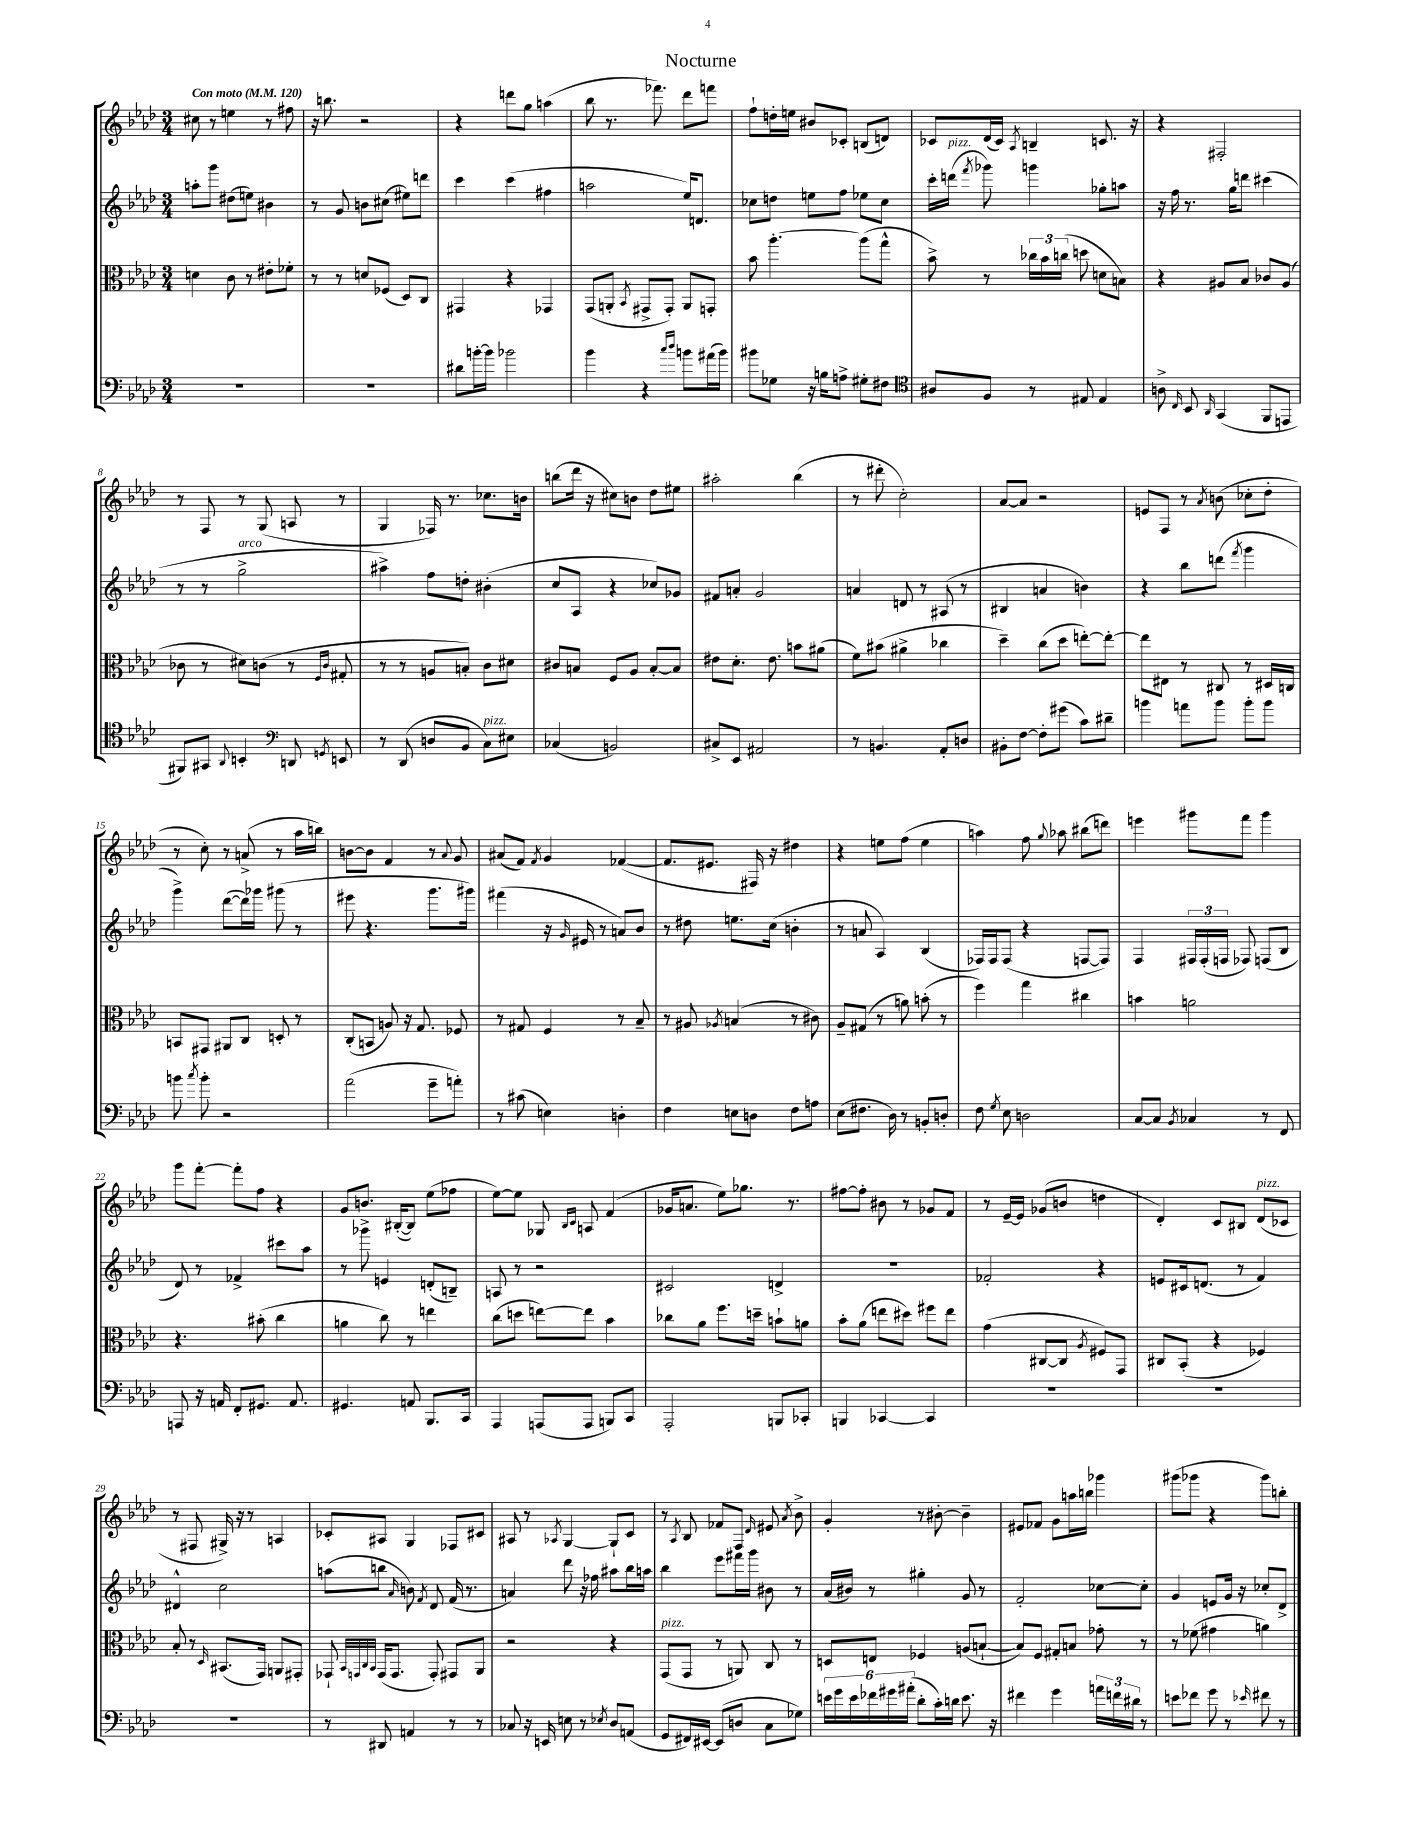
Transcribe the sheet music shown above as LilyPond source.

\header { title = "Nocturne" }
<<
\new StaffGroup <<
\new Staff = "s0" {
    \clef treble \key aes \major \numericTimeSignature \time 3/4 \tempo "Con moto" 4 = 120
    \autoBeamOff cis''8 r8 e''4 r8 fis''8 |
    r16 b''8. r2 |
    r4 d'''8[ g''8] a''4( |
    bes''8 r8. fes'''8.) des'''8[ f'''8] |
    f''8[-! d''16-. e''16] bis'8[ ces'8]-. b8[( d'8]) |
    ces'8[ des'16( ces'16]) \acciaccatura { aes8 } b4-- c'8. r16 |
    r4 fis2-. |
    r8 f8 r8 g8( a8 r8 |
    g4 fes16) r8. ces''8.[ b'16] |
    b''8[( des'''16] r16 cis''8[) b'8] des''8[ eis''8] |
    ais''2-. bes''4( |
    r8 dis'''8-. c''2-.) |
    aes'8[~ aes'8] r2 |
    e'8[ f8] r8 \acciaccatura { aes'8 } b'8( ces''8[-. des''8]-. |
    r8 c''8-.) r8 a'8->( r8 aes''16[ b''16]) |
    b'8[~ b'8] f'4 r8 \appoggiatura { aes'8 } g'8 |
    ais'8[( f'8]) \acciaccatura { f'8 } g'4 fes'4~( |
    fes'8.[ eis'8.] fis16) r16 dis''4 |
    r4 e''8[ f''8]( e''4 |
    a''4) f''8 \appoggiatura { g''8 } aes''8 bis''8[( d'''8]) |
    e'''4 gis'''8[ f'''8] gis'''4 |
    g'''8[ f'''8]~-. f'''8[-. f''8] r4 |
    g'8[ b'8.] bis16[~-.( bis8]) ees''8[( fes''8] |
    ees''8[~) ees''8] ges8 \grace { bes16[ c'16] } a8 f'4( |
    ges'16[ a'8.] ees''8[) ges''8.] r8. |
    fis''8[~ fis''8]-. bis'8 r8 ges'8[ f'8] |
    r8 ees'16[~-- ees'16] ges'8[( b'8] d''4 |
    des'4-.) c'8[ bis8] des'8[^\markup { \italic "pizz." }( ces'8] |
    r8 fis8 gis16->) r16 r8 a4 |
    ces'8[-. ais8] g4 fes8[ cis'8] |
    ais8 r8 \acciaccatura { aes8 } g4~ g8[-! c'8] |
    r8 \acciaccatura { aes8 } bes8 fes'8[ f8] \grace { des'16 } eis'8 \acciaccatura { aes'8 } bes'8-> |
    g'4-. r8 bis'8~-. bis'4-- |
    eis'8[ fes'8] g'8[ a''16 b''16] ges'''4 |
    gis'''8[( ges'''8] r4 ges'''8[) b''8]-. \bar "|." |
}
\new Staff = "s1" {
    \clef treble \key aes \major \numericTimeSignature \time 3/4
    \autoBeamOff a''8[-. g'''8] dis''8[( e''8]) bis'4 |
    r8 g'8 b'8[ cis''8]( eis''8[) d'''8] |
    c'''4 c'''4( fis''4 |
    a''2 ees''16[) d'8.] |
    ces''8[ d''8] e''8[ f''8] ees''8[ ces''8] |
    c'''16[-. d'''16]^\markup { \italic "pizz." }( \acciaccatura { f'''8 } ges'''8) g'''4 ges''8[-. a''8] |
    r16 f''16 r8. g''16[ d'''8] cis'''4( |
    r8 r8 g''2->^\markup { \italic "arco" } |
    ais''4->) f''8[ d''8]-. bis'4-.( |
    c''8[ aes8] r4 ces''8[) ges'8] |
    fis'8[ a'8]-. g'2 |
    a'4 d'8 r8 ais8( r8 |
    bis4 a'4 b'4) |
    r4 bes''8[ d'''8]( \acciaccatura { f'''8 } g'''4 |
    g'''4->) des'''8[~( des'''16) ges'''16] gis'''8( r8 |
    eis'''8 r4. g'''8.[ gis'''16]) |
    fis'''4( r16 \grace { g'16 } eis'16 r8 a'8[) bes'8] |
    r8 dis''8 e''8.[ c''16]( b'4-. |
    r8 a'8 aes4) bes4( |
    fes16[) fes16 fes8]( r4 f8[~ f8]) |
    f4 \tuplet 3/2 { fis16[ fis16-.( f16] } fes8) f8[( bes8] |
    des'8) r8 fes'4-> cis'''8[ aes''8] |
    r8 ges'''8-> e'4 d'8[-.( b8]--) |
    a8 r8 r2 |
    cis'2 d'4-> |
    R2. |
    fes'2-. r4 |
    e'8[ cis'16 d'8.]( r8 f'4) |
    dis'4-^ c''2 |
    a''8[( b''8] \grace { aes'16 } b'8) \acciaccatura { f'8 } des'8 f'16( r8. |
    a'4) des'''8 r16 fes''16 ais''8[ bes''16 a''16] |
    bes''4 ees'''8[ fis'''16 g'''16] bis'8 r8 |
    aes'16[( bis'16]) r8 gis''4-. g'8 r8 |
    f'2-. ces''8[~ ces''8]-. |
    g'4 e'8[ g'16] r16 ces''8[-. des'8]-> \bar "|." |
}
\new Staff = "s2" {
    \clef alto \key aes \major \numericTimeSignature \time 3/4
    \autoBeamOff d'4 c'8 r8 eis'8[-. fes'8]-. |
    r8 r8 d'8[ fes8]( des8[) c8] |
    gis,4 r4 ges,4 |
    g,8[( a,8]-. \acciaccatura { bes,8 } gis,8[-> gis,8]-.) a,8[ g,8]-. |
    bes'8 aes''4.~-. aes''8[( g''8]-^ |
    bes'8->) r8 \tuplet 3/2 { ces''16[ bes'16 c''16]( } d''8 d'8[ b8]) |
    r4 ais8[ bes8] ces'8[ ais8]( |
    ces'8 r8 dis'8[) c'8]( r8 \grace { f16[ c'16] } gis8-. |
    r8 r8 a8[ b8]-.) c'8[ dis'8] |
    cis'8[ b8] f8[ aes8] b8[~-. b8] |
    eis'8[ des'8.]-. eis'8. b'8[ ais'8]( |
    f'8[) bis'8]( ais'4-> ces''4 |
    des''4--) c''8[( des''8] e''8[~-.) e''8]~-. |
    e''8[ eis8] r8 cis8 r8 dis16[ c16] |
    b,8[ gis,8] ais,8[ c8] d8-. r8 |
    c8[-.( b,8] a8) r16 g8. fes8 |
    r8 gis8 f4 r8 bes8-- |
    r8 ais8 \acciaccatura { aes8 } b4( r8 cis'8) |
    aes8[-- gis8]( r8 a'8) b'8-.( r8 |
    f''4) g''4 cis''4 |
    b'4 a'2 |
    r4. bis'8-.( c''4 |
    a'4 c''8) r8 e''4 |
    c''8[( d''8] e''8[~) e''8] bes'4 |
    ces''8[ aes'8] f''8.[ d''16]-- b'8[-! a'8] |
    bes'8[-. aes'8]( e''8[ dis''8]) fis''8[ e''8] |
    g'4( cis8[~ cis8] \acciaccatura { aes8 } fis8[) g,8] |
    cis8[ bes,8]-.( r4 fes4) |
    bes8-. r8 \grace { des16 } bis,8.[( g,16]) a,8[ gis,8]-. |
    ges,8-! \grace { bes,32[ g,32 c32 bes,32] } g,16[( g,8.] g,8-.) gis,8[ aes,8] |
    r2 r4 |
    g,8[^\markup { \italic "pizz." }( g,8] r8 a,8) c8 r8 |
    d8[ e8] fes4 a8[( b8]~-! |
    b8[) f8] gis8[-. b8] ges'8-. r8 |
    r8 fes'8( gis'4 a'4) \bar "|." |
}
\new Staff = "s3" {
    \clef bass \key aes \major \numericTimeSignature \time 3/4
    \autoBeamOff R2. |
    R2. |
    dis'8[ b'16~-. b'16] bes'2 |
    bes'4 r4 \grace { c''16[ des''16] } b'8[ ais'16( b'16]) |
    bis'8[ ges8] r16 b16[ a8]-> gis8[-. fis8] |
    \clef tenor ais8[ f8] r8 eis8 eis4 |
    a8-> \grace { c16 } bes,8 \grace { aes,16 } g,4( f,8[ e,8] |
    fis,8[) gis,8] \appoggiatura { aes,8 } b,4-. \clef bass d,8 \acciaccatura { g,8 } e,8 |
    r8 des,8( d8[ bes,8] c8[^\markup { \italic "pizz." }) eis8] |
    ces4( b,2) |
    cis8[-> ees,8] ais,2 |
    r8 b,4. aes,8[-. d8] |
    bis,8[-. f8]~ f8[-. gis'8]( c'8[) dis'8]-- |
    b'4 a'8[ b'8] b'8[-. b'8] |
    b'8 \acciaccatura { c''8 } b'8-. r2 |
    aes'2( g'8[-- a'8]-.) |
    r8 cis'8( e4) d4-. |
    f4 e8[ d8] f8[ a8] |
    ees8[( fis8.] des16) r8 b,8[-. d8]-. |
    f8 \acciaccatura { g8 } ees8 d2 |
    c8[~ c8] \acciaccatura { bes,8 } ces4 r8 f,8 |
    a,,8 r16 a,16 f,8[-. gis,8.] a,8. |
    gis,4. a,8 bes,,8.[ c,16] |
    aes,,4 a,,8[( a,,8] b,,8[) c,8] |
    aes,,2-. b,,8[ ces,8]-. |
    b,,4 ces,4~ ces,4 |
    R2. |
    R2. |
    R2. |
    r8 dis,8 a,4 r8 r8 |
    ces8 r16 e,16 e8 r8 \acciaccatura { ees8 } des8[ a,8]( |
    g,8[ fis,16) eis,16]~ eis,8[( d8] c8[ ges8]) |
    \tuplet 6/4 { e'16[ g'16 e'16 fes'16 gis'16 ais'16]-.( } des'8[-. c'16-.) d'16] e'8. r16 |
    fis'4 g'4 \tuplet 3/2 { a'16[ f'16 dis'16] } r8 |
    e'8[ fes'8] g'8 r8 \grace { ees'16 } fis'8 r8 \bar "|." |
}
>>
>>
